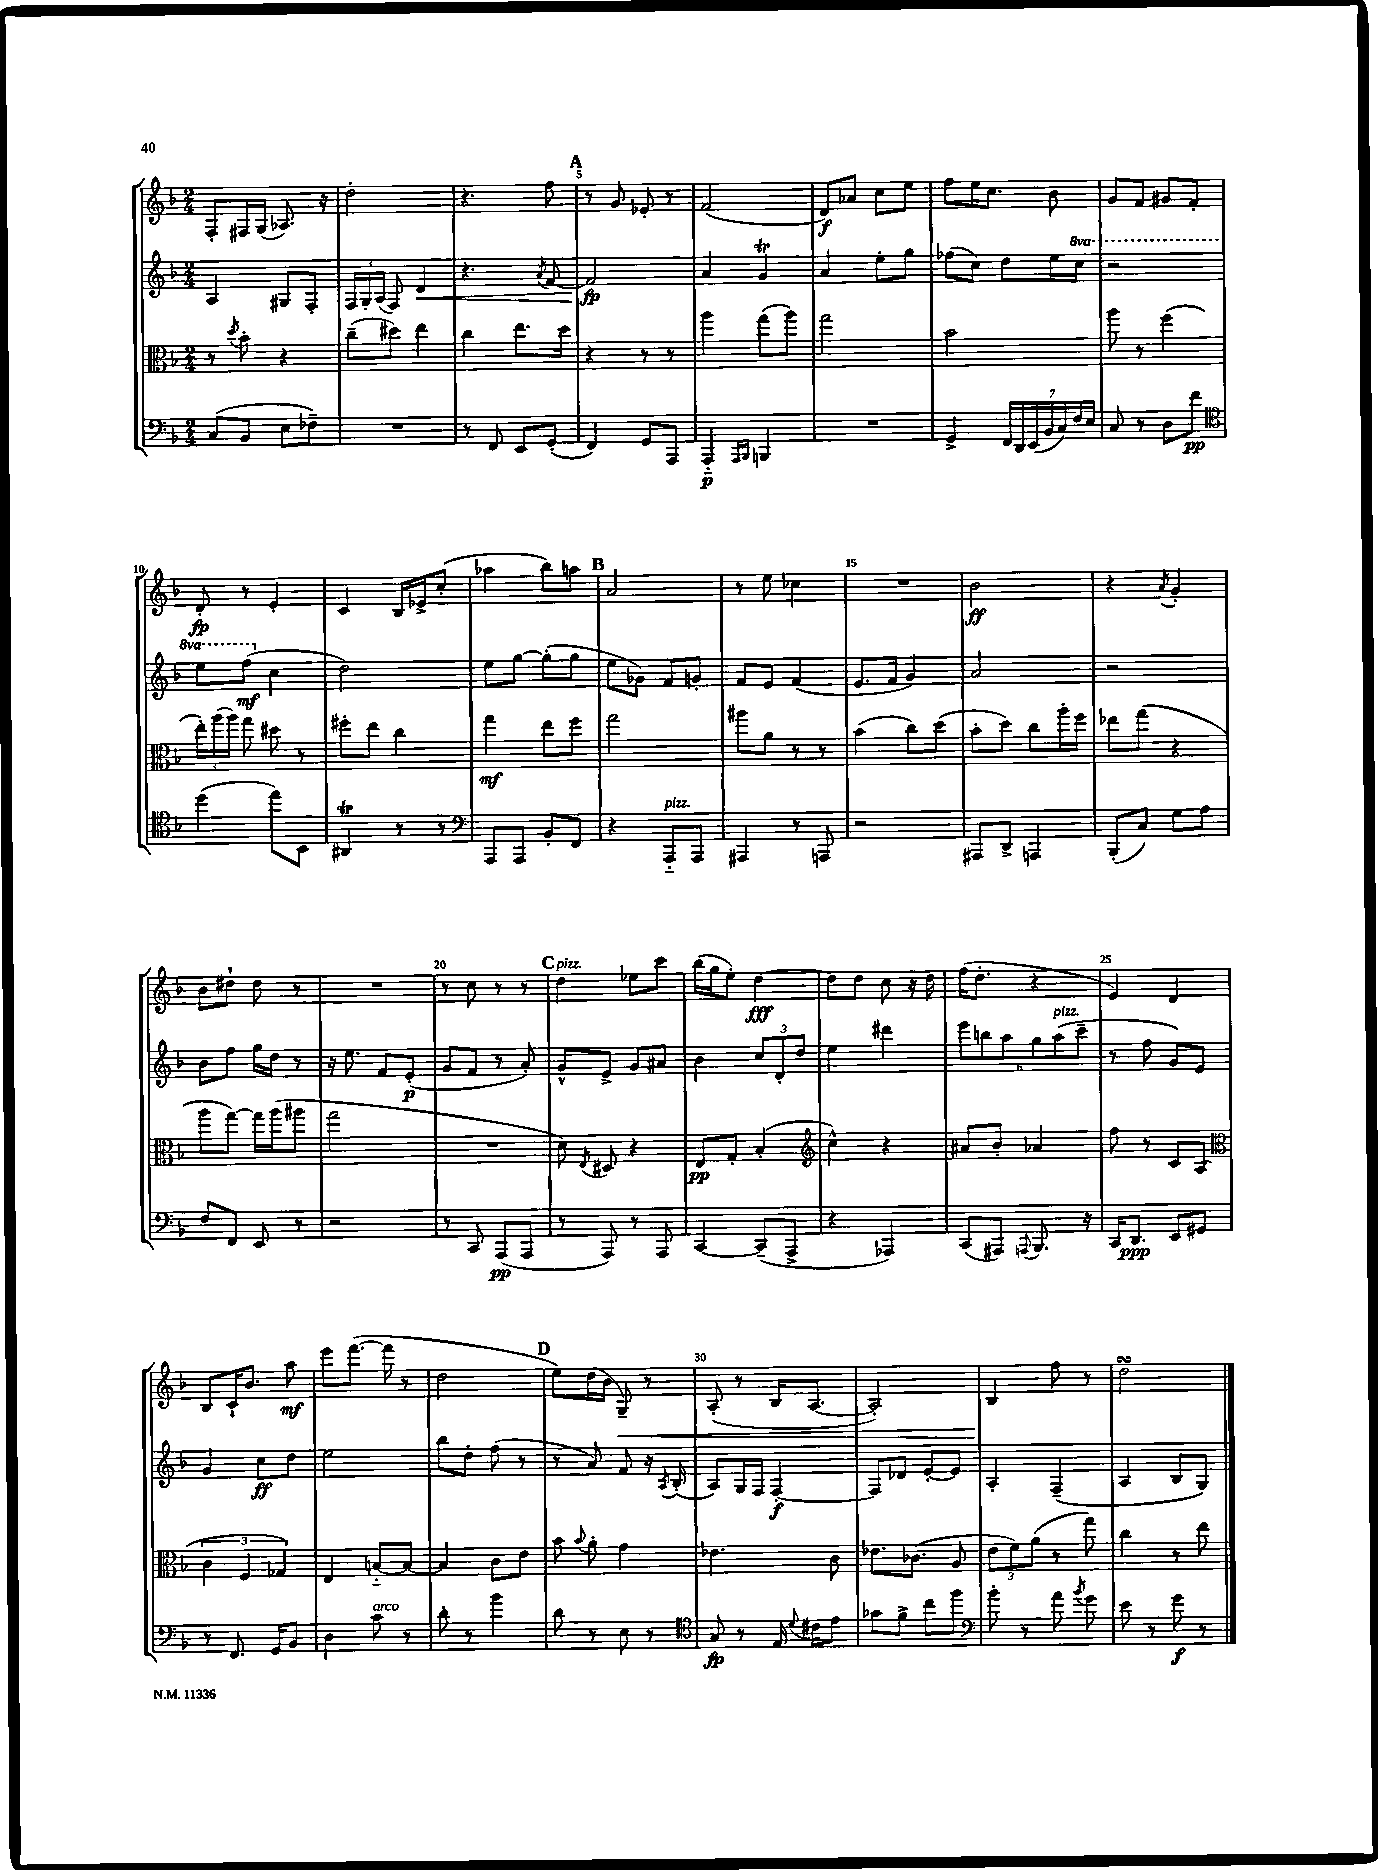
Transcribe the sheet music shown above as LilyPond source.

<<
\new StaffGroup <<
\new Staff = "s0" {
    \clef treble \key f \major \numericTimeSignature \time 2/4
    \autoBeamOff f8[-. fis16 g16]( aes8.) r16 |
    d''2-. |
    r4. f''8 |
    \mark \markup { \bold "A" } r8 g'8 ees'8-. r8 |
    f'2( |
    d'8[\f) aes'8] c''8[ e''8] |
    f''8[ e''16 c''8.] bes'8 |
    g'8[ f'8] gis'8[ f'8]-. |
    d'8-.\fp r8 e'4-. |
    c'4 bes16[ ees'16-> c''8]-.( |
    aes''4 bes''8[) a''8] |
    \mark \markup { \bold "B" } a'2 |
    r8 e''8 ces''4 |
    R2 |
    bes'2\ff |
    r4 \acciaccatura { a'8 } g'4-. |
    bes'8[ dis''8]-! dis''8 r8 |
    R2 |
    r8 c''8 r8 r8 |
    \mark \markup { \bold "C" } d''4^\markup { \italic "pizz." } ees''8[ c'''8] |
    bes''16[( g''16 e''8]-.) d''4~\fff |
    d''8[ d''8] c''8 r16 d''16 |
    f''16[( d''8.]-. r4 |
    e'4) d'4 |
    bes8[ c'16-! bes'8.] a''8\mf |
    e'''8[ f'''8.]~( f'''16 r8 |
    d''2 |
    \mark \markup { \bold "D" } e''8[) d''16( bes'16] g8--\<) r8 |
    a8-.( r8 bes16[ a8.]~ |
    a2-.) |
    bes4\! f''8 r8 |
    d''2\turn \bar "|." |
}
\new Staff = "s1" {
    \clef treble \key f \major \numericTimeSignature \time 2/4 \set Staff.ottavationMarkups = #ottavation-simple-ordinals
    \autoBeamOff a4 gis8[ f8]-. |
    \tuplet 3/2 { f16[ g16-. a16]( } f8) d'4\< |
    r4. \acciaccatura { a'8 } f'8~ |
    \mark \markup { \bold "A" } f'2\fp\! |
    a'4 g'4\trill |
    a'4 e''8[-. g''8] |
    fes''8[( c''8]) d''8[ e''16 \ottava #1 c'''16] |
    r2 |
    e'''8[ f'''8]\mf( \ottava #0 c''4 |
    d''2) |
    e''8[ g''8]~ g''8[-.( g''8] |
    \mark \markup { \bold "B" } e''8[ ges'8]) f'8[ g'8]-. |
    f'8[ e'8] f'4( |
    e'8.[ f'16] g'4) |
    a'2 |
    r2 |
    bes'8[ f''8] g''16[ d''16] r8 |
    r16 e''8. f'8[ e'8]-.\p( |
    g'8[ f'8] r8 a'8-.) |
    \mark \markup { \bold "C" } g'8[-^ e'8]-> g'8[ ais'8] |
    bes'4 \tuplet 3/2 { c''8[ d'8-. d''8] } |
    e''4 dis'''4 |
    \tuplet 6/4 { e'''8[ b''8 a''8 g''8 a''8^\markup { \italic "pizz." }( c'''8]-- } |
    r8 f''8 g'8[) e'8] |
    g'4 c''8[\ff d''8] |
    e''2 |
    bes''8[ d''8]-. f''8( r8 |
    \mark \markup { \bold "D" } r8 a'8) f'8 r16 \acciaccatura { a8 } bes16-.( |
    a8[) g16 f16] f4~-.\f |
    f8[ des'8] e'8[~-. e'8] |
    a4-. f4--( |
    a4 bes8[ g8]) \bar "|." |
}
\new Staff = "s2" {
    \clef alto \key f \major \numericTimeSignature \time 2/4
    \autoBeamOff r8 \acciaccatura { d''8 } bes'8-. r4 |
    c''8[--( dis''8]) e''4 |
    c''4 e''8.[ d''16] |
    \mark \markup { \bold "A" } r4 r8 r8 |
    a''4 g''8[( a''8]) |
    g''2 |
    bes'2 |
    a''8 r8 f''4( |
    \tuplet 3/2 { e''16[-.) a''16( a''16]) } g''8 dis''8 r8 |
    fis''8[-. e''8] c''4 |
    g''4\mf e''8[ f''8] |
    \mark \markup { \bold "B" } g''2 |
    ais''8[ a'8] r8 r8 |
    bes'4( c''8[) d''8]( |
    bes'8[-. d''8]) c''8[ a''16-. f''16] |
    ees''8[ g''8]( r4 |
    a''8[ g''8]~) g''16[ a''16( ais''8] |
    g''2 |
    R2 |
    \mark \markup { \bold "C" } d'8) \acciaccatura { e8 } dis8 r4 |
    e8[\pp g8]-. bes4-.( |
    \clef treble c''4-^) r4 |
    ais'8[ bes'8]-. aes'4 |
    f''8 r8 c'8[ a8]( |
    \clef alto \tuplet 3/2 { c'4 f4 ges4) } |
    e4 b8[~-_ b8]~ |
    b4 c'8[ e'8] |
    \mark \markup { \bold "D" } bes'8 \appoggiatura { bes'8 } a'8-. g'4 |
    ees'4. c'8 |
    ees'8.[ ces'8.]( a8 |
    \tuplet 3/2 { e'8[ f'8) a'8]( } r8 g''8) |
    c''4 r8 e''8 \bar "|." |
}
\new Staff = "s3" {
    \clef bass \key f \major \numericTimeSignature \time 2/4
    \autoBeamOff c8[( bes,8] e8[ fes8]--) |
    R2 |
    r8 f,8 e,8[ g,8]-.( |
    \mark \markup { \bold "A" } f,4) g,8[ a,,8] |
    a,,4-_\p \grace { a,,16[ bes,,16] } b,,4 |
    R2 |
    g,4-> \tuplet 7/4 { f,16[ d,16 e,16( bes,16 c16) f16 e16] } |
    c8 r8 d8[ f'8]\pp |
    \clef tenor d''4( e''8[) bes,8] |
    ais,4\trill r8 r8 |
    \clef bass a,,8[ a,,8] bes,8[-. f,8] |
    \mark \markup { \bold "B" } r4 a,,8[-_^\markup { \italic "pizz." } a,,8] |
    ais,,4 r8 a,,8 |
    r2 |
    ais,,8[ d,8]-> a,,4 |
    bes,,8[-.( c8]) g8[ a8] |
    f8[ f,8] e,8 r8 |
    r2 |
    r8 c,8 a,,8[\pp( a,,8] |
    \mark \markup { \bold "C" } r8 a,,8) r8 a,,8 |
    c,4~ c,8[--( a,,8]-> |
    r4 aes,,4) |
    c,8[( ais,,8]) \appoggiatura { a,,8 } bes,,8. r16 |
    c,16[ d,8.]\ppp e,8[ gis,8] |
    r8 f,8. g,16[ bes,8] |
    d4 c'8^\markup { \italic "arco" } r8 |
    d'8-. r8 bes'4 |
    \mark \markup { \bold "D" } d'8 r8 e8 r8 |
    \clef tenor g8\fp r8 e16 \appoggiatura { d'8 } cis'16[ e'8] |
    ges'8[ f'8]-> c''8[ f''8] |
    \clef bass bes'8-. r8 a'8 \acciaccatura { bes'8 } g'8 |
    e'8 r8 g'8\f r8 \bar "|." |
}
>>
>>
\layout { \context { \Score currentBarNumber = #2 \override BarNumber.break-visibility = ##(#f #t #t) barNumberVisibility = #(every-nth-bar-number-visible 5) } }
